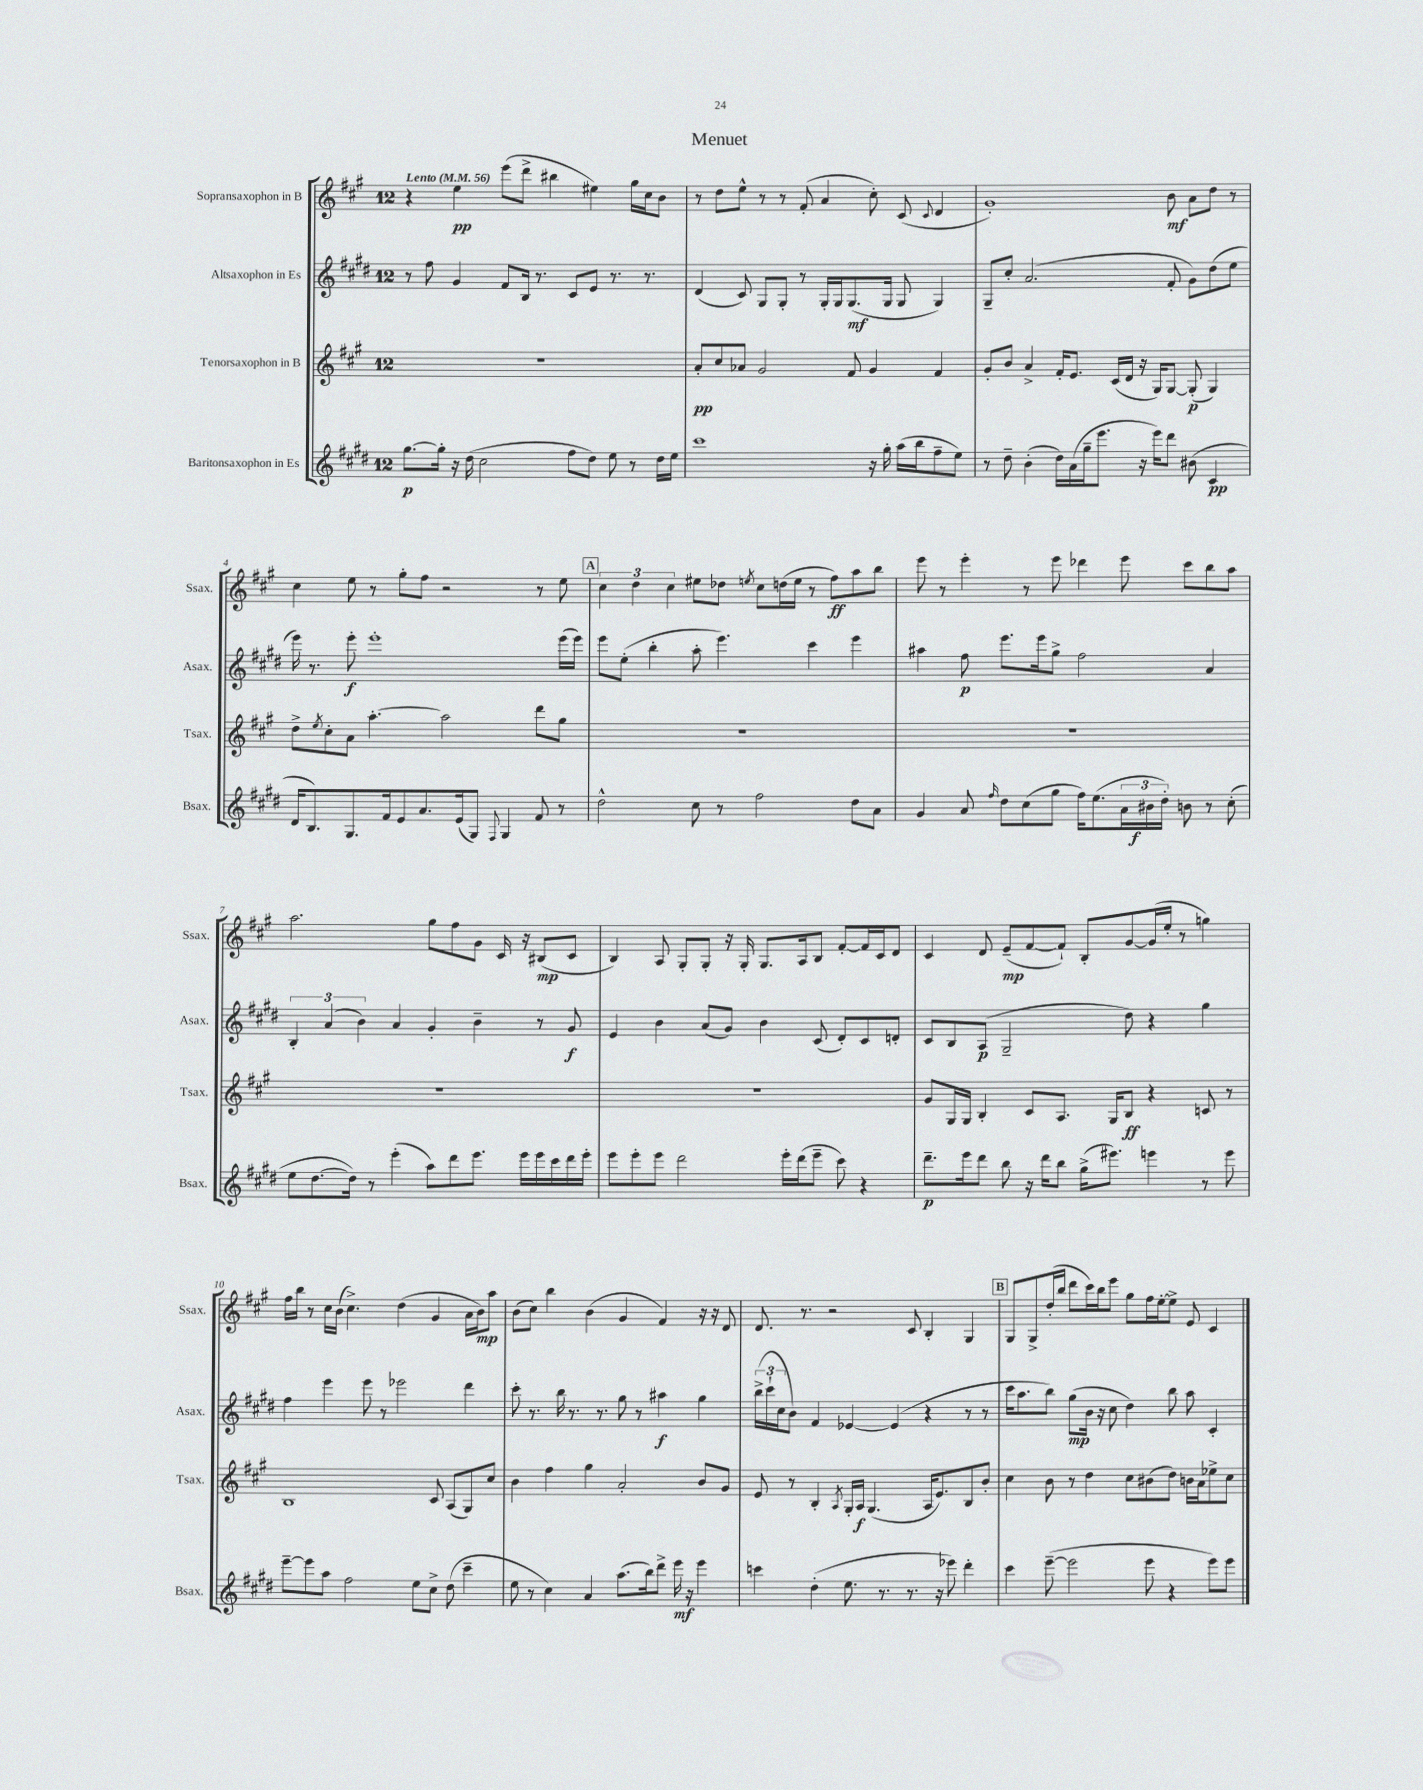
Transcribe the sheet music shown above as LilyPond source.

\header { title = "Menuet" }
<<
\new StaffGroup <<
\new Staff = "s0" \with { instrumentName = "Sopransaxophon in B" shortInstrumentName = "Ssax." } {
    \clef treble \key a \major \once \override Staff.TimeSignature.style = #'single-digit \time 12/8 \tempo "Lento" 4 = 56
    r4 e''4\pp e'''8( d'''8-> bis''4 eis''4) gis''16 cis''16 b'8 |
    r8 d''8 e''8-^ r8 r8 fis'8-.( a'4 cis''8-.) cis'8( \appoggiatura { cis'8 } d'4 |
    gis'1-.) b'8\mf a'8 d''8 r8 |
    cis''4 e''8 r8 gis''8-. fis''8 r2 r8 e''8 |
    \mark \markup { \box "A" } \tuplet 3/2 { cis''4 d''4 cis''4 } eis''8 des''8 \acciaccatura { e''8 } cis''8 d''16( e''16 r8 fis''8\ff) a''8 b''8 |
    e'''8 r8 e'''4-. r8 e'''8 des'''4 e'''8 cis'''8 b''8 a''8 |
    a''2. gis''8 fis''8 gis'8 cis'16 r16 bis8\mp( cis'8 |
    b4) a8 gis8-. gis8-. r16 gis16-. gis8. a16 b8 fis'8~-. fis'16 cis'16 d'8 |
    cis'4 d'8 e'8--\mp( fis'8~ fis'8-!) b8-. gis'8~ gis'16( e''16-. r8 g''4) |
    fis''16 b''16 r8 cis''16 b'16( cis''4.->) d''4( gis'4 a'16 b'16\mp) a''8 |
    b'8( cis''8) b''4 b'4( gis'4 fis'4) r16 r16 d'8 |
    d'8. r8. r2 cis'8 b4-. gis4 |
    \mark \markup { \box "B" } gis8 gis8-> d''16-.( b''16 d'''8 cis'''16) b''16 e'''8 gis''8 fis''16 e''16~-. e''8-> e'8 cis'4 \bar "|." |
}
\new Staff = "s1" \with { instrumentName = "Altsaxophon in Es" shortInstrumentName = "Asax." } {
    \clef treble \key e \major \once \override Staff.TimeSignature.style = #'single-digit \time 12/8
    r8 fis''8 gis'4 fis'8 b16 r8. cis'8 e'8 r8. r8. |
    dis'4( cis'8) gis8 gis8-. r8 gis16-. gis16 gis8.\mf( gis16 gis8 gis4) |
    gis8-- cis''8-. a'2.( fis'8-. gis'8) dis''8( e''8 |
    e'''16) r8. e'''8-.\f e'''1-. e'''16( e'''16) |
    \mark \markup { \box "A" } e'''8 e''8-.( b''4-. a''8-. e'''4.) cis'''4 e'''4 |
    ais''4 fis''8\p e'''8. e'''16 gis''8-> fis''2 a'4 |
    \tuplet 3/2 { b4-. a'4( b'4) } a'4 gis'4-. b'4-- r8 gis'8\f |
    e'4 b'4 a'8( gis'8) b'4 cis'8( dis'8-.) cis'8 d'8-. |
    cis'8 b8 a8\p( gis2-- dis''8) r4 gis''4 |
    fis''4 e'''4 e'''8 r8 ees'''2 dis'''4 |
    cis'''8-. r8. b''16 r8. r8. gis''8 r8 ais''4\f gis''4 |
    \tuplet 3/2 { b''16->( cis'''16-! cis''16 } b'8) fis'4 ees'4~ ees'4( r4 r8 r8 |
    \mark \markup { \box "B" } cis'''16 a''8. b''8) gis''8\mp( b'16 r16 cis''8 dis''4) b''8 a''8 cis'4-. \bar "|." |
}
\new Staff = "s2" \with { instrumentName = "Tenorsaxophon in B" shortInstrumentName = "Tsax." } {
    \clef treble \key a \major \once \override Staff.TimeSignature.style = #'single-digit \time 12/8
    R1. |
    a'8-.\pp cis''8 aes'8 gis'2 fis'8 gis'4 fis'4 |
    gis'8-. b'8 a'4-> fis'16-. e'8. cis'16( d'16 r16 gis16) gis8~ gis8-.\p( gis4) |
    d''8-> \acciaccatura { e''8 } cis''8-. a'8 a''4.~-. a''2 d'''8 gis''8 |
    \mark \markup { \box "A" } R1. |
    R1. |
    R1. |
    R1. |
    gis'8 gis16 gis16 b4-. cis'8 a8. gis16 b8\ff r4 c'8 r8 |
    b1 cis'8 a8( gis8) cis''8 |
    b'4 fis''4 gis''4 a'2-. b'8 gis'8 |
    e'8 r8 b4-. \acciaccatura { a8 } gis16-. a16\f gis4.( a16 e'8.) b8 b'8-. |
    \mark \markup { \box "B" } cis''4 b'8 r8 d''4 cis''8 bis'8( d''8) b'16 a'16 ees''8-> cis''8 \bar "|." |
}
\new Staff = "s3" \with { instrumentName = "Baritonsaxophon in Es" shortInstrumentName = "Bsax." } {
    \clef treble \key e \major \once \override Staff.TimeSignature.style = #'single-digit \time 12/8
    gis''8.~\p gis''16-. r16 dis''16( cis''2 fis''8 dis''8) e''8 r8 dis''16 e''16 |
    cis'''1 r16 gis''16-. a''16( b''16 fis''8-- e''8) |
    r8 dis''8-- b'4-.( dis''16) a'16( gis''16-- e'''8. r16 e'''16) dis'''8 bis'8( cis'4\pp |
    dis'16 b8.) gis8. fis'16 e'8 a'8. e'16( gis8) \appoggiatura { fis8 } gis4 fis'8 r8 |
    \mark \markup { \box "A" } dis''2-^ cis''8 r8 fis''2 dis''8 a'8 |
    gis'4 a'8 \grace { fis''16 } dis''8 cis''8( gis''8 fis''16) e''8.( \tuplet 3/2 { a'16 bis'16\f dis''16-.) } b'8 r8 cis''8-.( |
    e''8 dis''8.~ dis''16) r8 e'''4-.( a''8) dis'''8 e'''8. e'''16 e'''16 cis'''16 dis'''16 e'''16-. |
    e'''8 e'''8-. e'''8 dis'''2 e'''16-. dis'''16( e'''8-- cis'''8) r4 |
    dis'''8.--\p e'''16 dis'''8 b''8 r16 dis'''16 b''8 gis''16->( eis'''8.) e'''4 r8 e'''8 |
    e'''8~-- e'''8 a''8 fis''2 e''8 cis''8-> dis''8( cis'''4-- |
    e''8 r8 cis''4) a'4 a''8.( b''16) dis'''8-> e'''16\mf r16 e'''4 |
    c'''4 dis''4-.( e''8. r8. r8. r16 ees'''8) dis'''4-. |
    \mark \markup { \box "B" } cis'''4 e'''8~--( e'''2 e'''8 r4 e'''8) e'''8 \bar "|." |
}
>>
>>
